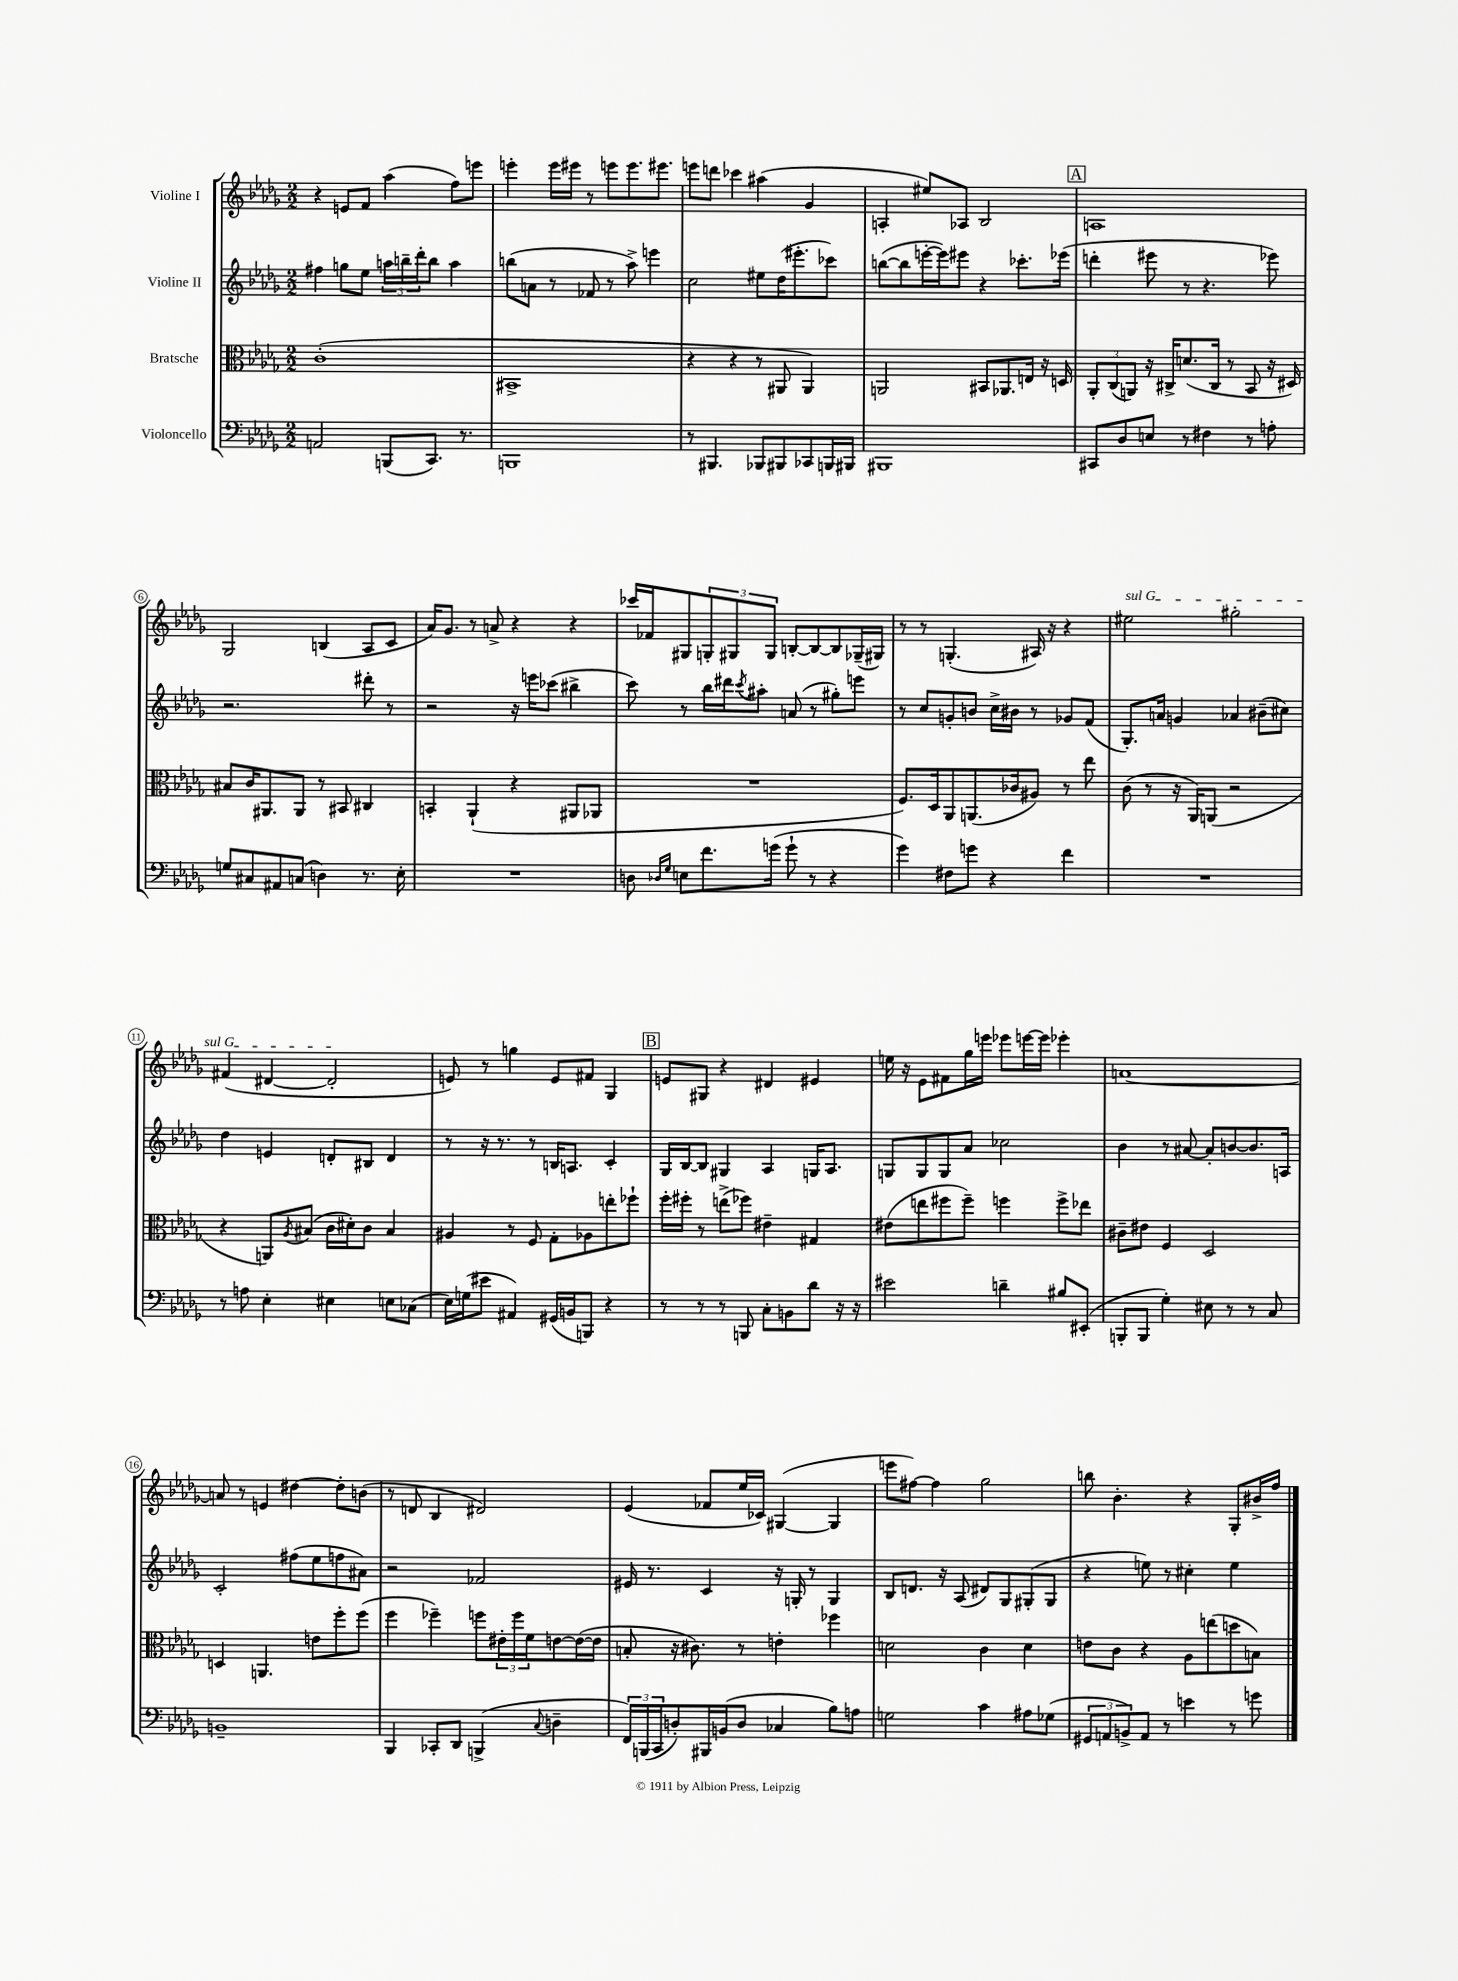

**kern	**kern	**kern	**kern
*part4	*part3	*part2	*part1
*staff4	*staff3	*staff2	*staff1
*I"Violoncello	*I"Bratsche	*I"Violine II	*I"Violine I
*clefF4	*clefC3	*clefG2	*clefG2
*k[b-e-a-d-g-]	*k[b-e-a-d-g-]	*k[b-e-a-d-g-]	*k[b-e-a-d-g-]
*M2/2	*M2/2	*M2/2	*M2/2
=1	=1	=1	=1
2AAn/	(1c'	4ff#X\	4r
.	.	8ggn\L	8en/L
.	.	8ee-\J	8f/J
(8BBBn/L	.	24aan\LL	(4aa-\
.	.	24bbn~\	.
.	.	24ddd-'\J	.
8.CC/J)	.	8bb\J	.
.	.	4aa\	8ff\L)
8.r	.	.	.
.	.	.	8eeen\J
=2	=2	=2	=2
1BBBn	1BB#X^	(8bbn\L	4eeen'\
.	.	8an\J	.
.	.	8r	16eee\LL
.	.	.	16eee#X\JJ
.	.	8f-X/	8r
.	.	8r	8eeen\L
.	.	8aa-^\)	8.eee\
.	.	4eeen\	.
.	.	.	8.eee#X\J
=3	=3	=3	=3
8r	4r	2cc\	8eeen\L
4.BBB#X/	.	.	8dddn\J
.	4r	.	4ccc-X\
8BBB-X/L	8r	8ee#X\L	(4aa#X\
8BBB#X/	8AA#X/	(16dd-\K	.
.	.	8.eee#X'\	.
8CC-X/	4AA#/)	.	4g-/
16BBBn/L	.	8ccc-X\J)	.
16BBB#X/JJ	.	.	.
=4	=4	=4	=4
1BBB#X	2AAn/	([8bbn\L	4An'/
.	.	8bb\]	.
.	.	[16eeen'\L	8ee#X/L)
.	.	16eee\J])	.
.	.	8eee#X\J	8A-X/J
.	8BB#X/L	4r	2B-/
.	8.AA-X/	.	.
.	.	8.ccc-X'\L	.
.	16En/Jk	.	.
.	16r	.	.
.	16Dn/	(16eee-X\Jk	.
!!LO:REH:place=s1:t=A
=5	=5	=5	=5
8CC#X/L	12AA-'/L	4dddn'\	1An
.	(12C/	.	.
8D-/	.	.	.
.	12AAn/J)	.	.
8En/J	16r	8eee#X\	.
.	16C#X^/KL	.	.
8r	(8.dn/	8r	.
4F#X\	.	4.r	.
.	16C#/Jk	.	.
.	8r	.	.
8r	8BB-/	.	.
8An'\	16r	8eee-X\)	.
.	16D#X/)	.	.
!!LO:LB:g=z
=6	=6	=6	=6
8Gn/L	8B#X/L	2.r	2G-/
8C#X/	16c/K	.	.
.	8.AA#X/	.	.
8AA#X/	.	.	.
(8Cn/J	8AA#/J	.	.
4Dn\)	8r	.	(4Bn/
.	8BB#X/	.	.
8.r	4C#X/	8ddd#X'\	8A-/L
.	.	8r	8c/J
16E-'\	.	.	.
=7	=7	=7	=7
1r	4BBn'/	2r	16a-/KL)
.	.	.	8.g-/J
.	(4AA-`/	.	8r
.	.	.	8an^/
.	4r	16r	4r
.	.	16eeen\KL	.
.	.	(8ccc-X\J	.
.	8AA#X/L	4bb#X^\	4r
.	8AA-X/J	.	.
=8	=8	=8	=8
8Dn\	1r	8ccc\)	16ccc-X/LL
.	.	.	16f-X/J
16qqD-X/LL	.	.	.
16qqG-/JJ	.	.	.
8En\L	.	8r	8G#X/
8.f\	.	16bb-\LL	12Gn'/
.	.	16ddd#X\J	.
.	.	.	12G#X/
.	.	8qccc/	.
.	.	8aa#X'\J	.
.	.	.	12G#/J
(16gn\Jk	.	.	.
8g`\	.	(8an/	[8Bn'/L
8r	.	8r	8B/_
4r	.	8gg#X'\L)	8B/]
.	.	8eeen\J	(16G-X~/L
.	.	.	16G#X/JJ)
=9	=9	=9	=9
4g-\)	8.F/L)	8r	8r
.	.	8cc/L	8r
.	16D-/k	.	.
8F#X\L	8AA-/	8gn'/	(4.Gn'/
8gn\J	(8.AAn/	8bn/J	.
4r	.	16cc^\LL	.
.	16c-X/k	16b#X\JJ	.
.	8A#X/J)	8r	16A#X/)
.	.	.	16r
4f\	8r	8g-X/L	4r
.	8ee-\	(8f/J	.
=10	=10	=10	=10
!	!	!	!LO:TX:a:i:t=sul G
1r	(8c\	8.G-'/L)	2ee#X\
.	8r	.	.
.	.	16an/Jk	.
.	16r	4gn/	.
.	16AA-/KL)	.	.
.	(8AAn/J	.	.
.	2r	4a-X/	2gg#X'\
.	.	(8b#X~\L	.
.	.	8cc#X\J)	.
!!LO:LB:g=z
=11	=11	=11	=11
8r	4r	4dd-\	(4f#X/
8An\	.	.	.
4E-'\	8AAn/L)	4en/	[4d#X/
.	8qA-/	.	.
.	(8B#X/J	.	.
4E#X\	16c\LL	8dn'/L	2d#'/]
.	16d#X'\J)	.	.
.	8c\J	8B#X/J	.
8En\L	4B#/	4d/	.
(8C-X\J	.	.	.
=12	=12	=12	=12
16E-\LL)	4A#X/	8r	8en/)
(16Gn\J	.	.	.
8e#X\J	.	16r	8r
.	.	8.r	.
4AA#X/)	8r	.	4ggn\
.	8F/	8r	.
(16GG#X/LL	8G-'\L	16Bn/KL	8e/L
16BBn/J	.	8.An/J	.
8BBBn/J)	8A-X\	.	8f#X/J
4r	8een'\	4c'/	4G-/
.	8ff-X`\J	.	.
!!LO:REH:place=s1:t=B
=13	=13	=13	=13
8r	16ff'\LL	16G-/LL	8en/L
.	16ff#X'\JJ	[16B-/J	.
8r	8r	8B-/J]	8G#X/J
8r	(8een^\L	4G#X/	4r
8BBBn/	8ff-X\J)	.	.
8C'\L	4e#X~\	4A-/	4d#X/
8BBn\	.	.	.
8d-\J	4G#X/	16Gn/KL	4e#X/
.	.	8.A-/J	.
16r	.	.	.
16r	.	.	.
=14	=14	=14	=14
2e#X\	(8e#X\L	8Gn/L	16een\
.	.	.	16r
.	8een\	8G/	8e-\L
.	8ff#X\	8G/	8f#X\
.	8ff#~\J)	8a-/J	16gg-\L
.	.	.	16eeen\JJ
4dn~\	4ffn\	2cc-X\	8eee-X\L
.	.	.	[16eeen\L
.	.	.	16eee\JJ]
8B#X/L	8ff^\L	.	4eee-X'\
(8EE#X'/J	8ee-X\J	.	.
=15	=15	=15	=15
8BBBn'/L	8c#X~\L	4b-\	[1an
8BBB/J	8e#X\J	.	.
4G-'\)	4F/	8r	.
.	.	[8a#X/	.
8E#X\	2D-/	8a#'/L]	.
8r	.	[8bn/	.
8r	.	8.b/]	.
8C/	.	.	.
.	.	16An/Jk	.
!!LO:LB:g=z
=16	=16	=16	=16
1BBn~	4Dn/	2c'/	8an/]
.	.	.	8r
.	4.AAn/	.	4en/
.	.	(8ff#X\L	[4dd#X\
.	8en\L	8ee-\	.
.	8ff'\	8ffn\	8dd#'\L]
.	(8ff\J	8a#X\J)	(8bn\J
=17	=17	=17	=17
4BBB-/	4ff\	2r	8r
.	.	.	8dn/
8CC-X'/L	4ff-X~\)	.	4B-/
8DD-/J	.	.	.
(4BBBn^/	8ffn\L	2f-X/	2d#X/)
.	24e#X'\L	.	.
.	24ff\	.	.
.	24f\J	.	.
8qqC/	.	.	.
4Dn~\	[8en\	.	.
.	(16e\L_	.	.
.	16e\JJ]	.	.
=18	=18	=18	=18
24FF/LL)	8Bn'/	16e#X/	(4e-/
(24BBBn/	.	.	.
.	.	8.r	.
24CC/J	.	.	.
8Dn'/)	16r	.	.
.	8.c#X\)	.	.
16BBB#X/L	.	4c/	8f-X/L
(16BBn/J	.	.	.
8D/J	8r	.	16ee-/L
.	.	.	16c-X/JJ)
4C-X/	4en'\	16r	([4G#X/
.	.	16Gn'/	.
.	.	8r	.
8B-\L)	4ff-X\	4G/	4G#/]
8An\J	.	.	.
=19	=19	=19	=19
2Gn\	2dn\	8B-/L	8eeen\L
.	.	8.dn/J	[8ff#X\J)
.	.	.	4ff#\]
.	.	16r	.
.	.	(8A-/	.
4c\	4c\	8d#X/L)	2gg-\
.	.	8G-/	.
8A#X\L	4d\	(8G#X'/	.
(8G-X\J	.	8G#/J	.
=20	=20	=20	=20
12GG#X/L	8en\L	4r	8bbn\
12AAn/	.	.	.
.	8c\J	.	4.b-'\
12BBn^/)	.	.	.
8AA/J	4r	8een\)	.
8r	.	8r	.
4en\	8A-\L	4cc#X'\	4r
.	(8een\	.	.
8r	8ddn\	4ee\	8G-'/L
8gn\	8Bn\J)	.	16b#X^/L
.	.	.	16ff/JJ
==	==	==	==
*-	*-	*-	*-
